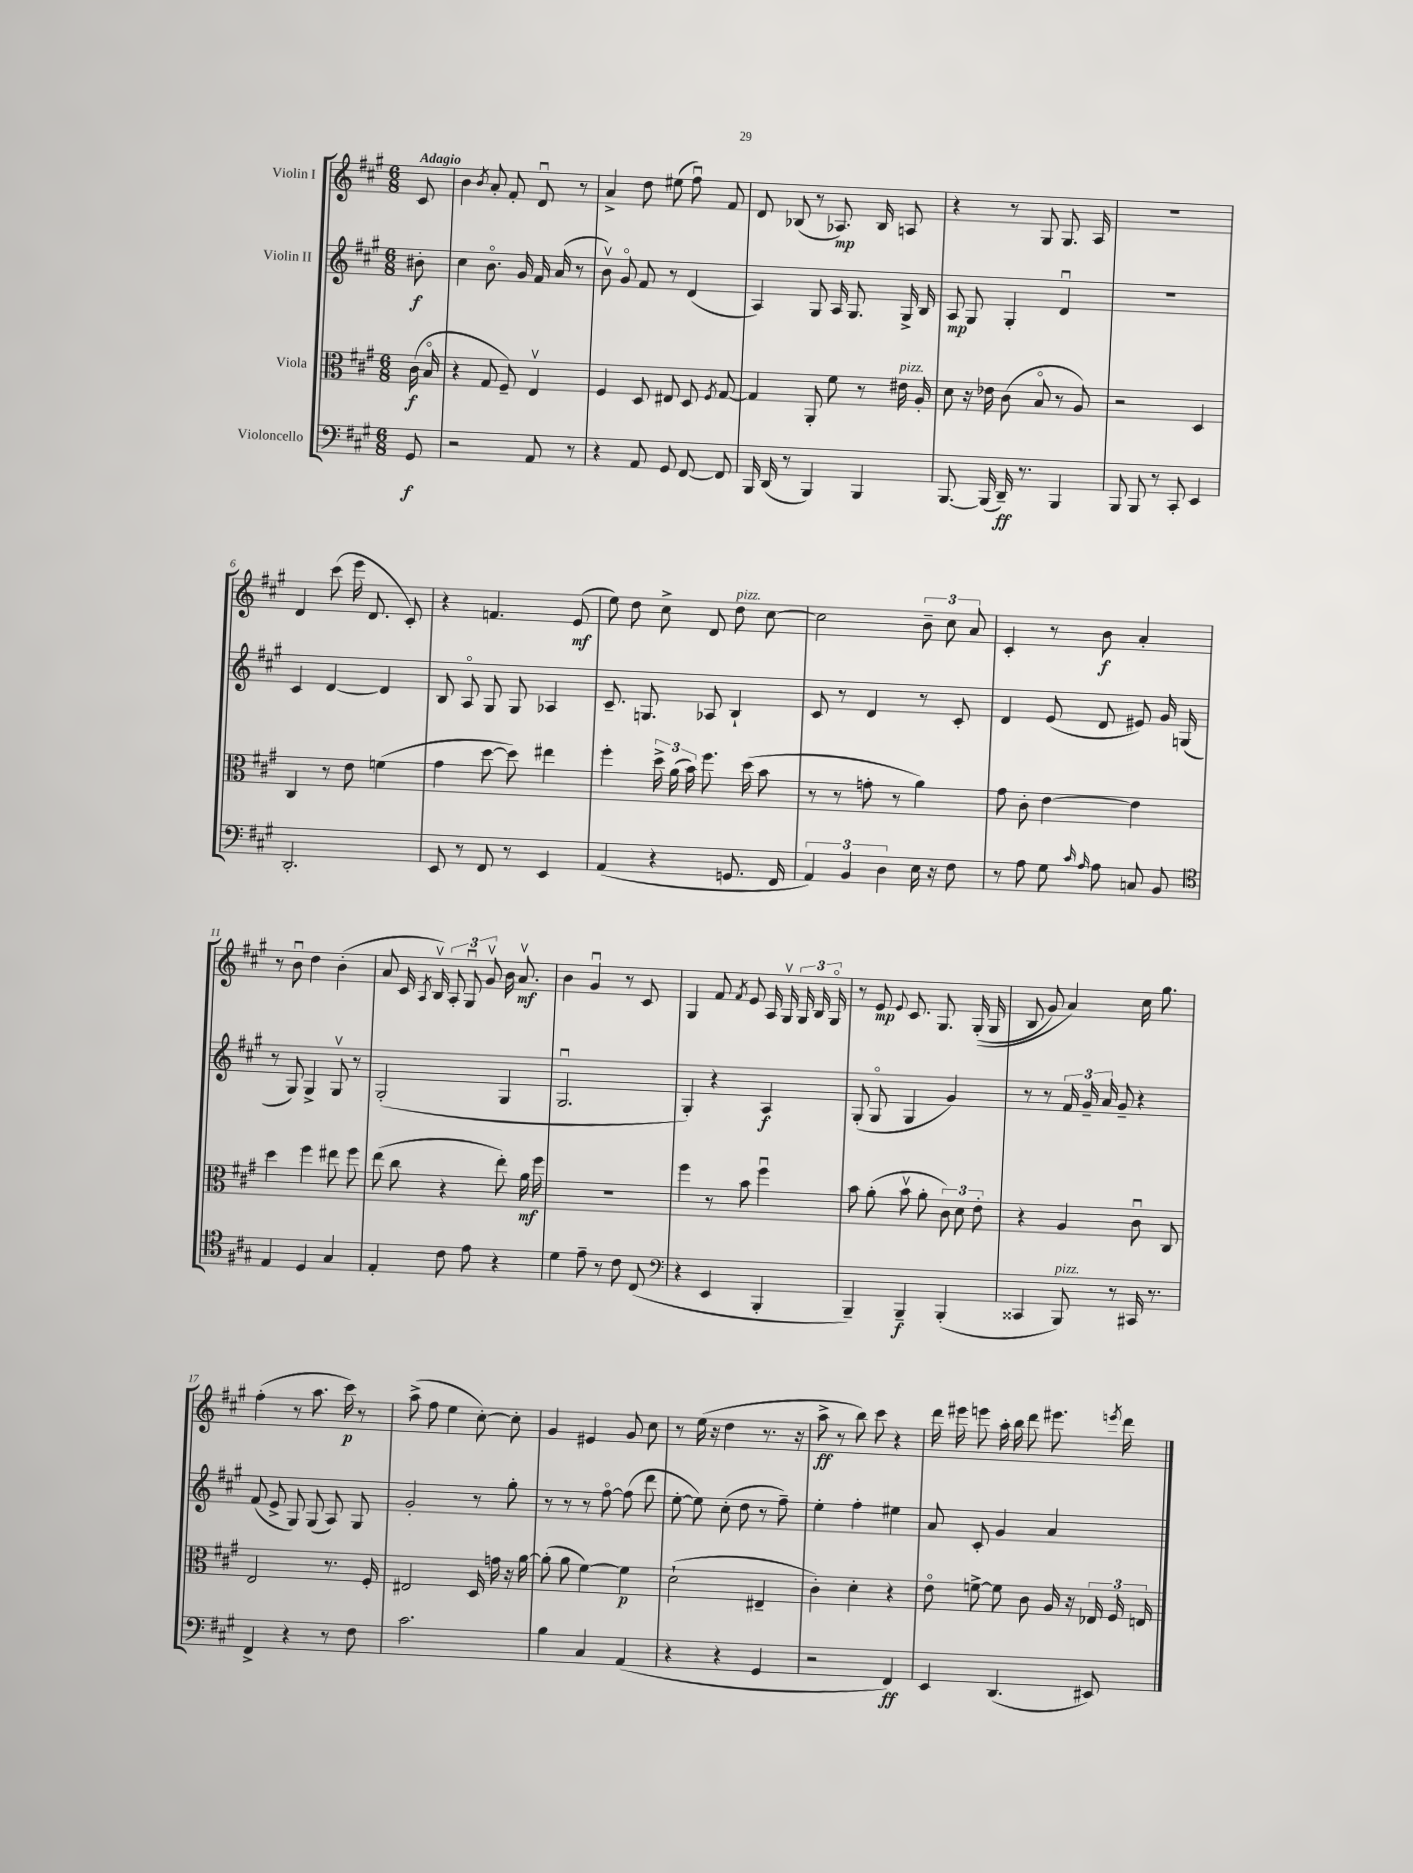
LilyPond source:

<<
\new StaffGroup <<
\new Staff = "s0" \with { instrumentName = "Violin I" } {
    \clef treble \key a \major \numericTimeSignature \time 6/8 \partial 8 \tempo "Adagio"
    \autoBeamOff cis'8 |
    b'4 \acciaccatura { b'8 } a'8-. fis'8-. d'8\downbow r8 |
    a'4-> d''8 eis''8( fis''8\downbow) fis'8 |
    d'8 bes8( r8 aes8.\mp) bes16 a8 |
    r4 r8 gis8 gis8. a16 |
    R2. |
    d'4 cis'''8( e'''16 d'8. cis'8-.) |
    r4 f'4. e'8\mf( |
    e''8) d''8 cis''8-> d'8 d''8^\markup { \italic "pizz." } cis''8~ |
    cis''2 \tuplet 3/2 { b'8-- cis''8 a'8 } |
    cis'4-. r8 b'8\f a'4-. |
    r8 b'8\downbow d''4 b'4-.( |
    a'8 cis'16 \acciaccatura { a8 } b16\upbow) \tuplet 3/2 { a8-. gis8\downbow gis'8\upbow } b'16 a'8.\upbow\mf |
    b'4 gis'4\downbow r8 cis'8 |
    gis4 fis'8 \acciaccatura { fis'8 } e'8 a16 gis16\upbow \tuplet 3/2 { gis16 b16 gis16\flageolet } |
    r8 e'8\mp \appoggiatura { e'8 } cis'8. gis8. gis16-.(\( gis16 |
    b8 gis'8) a'4\) cis''16 gis''8. |
    fis''4-.( r8 a''8. cis'''16\p) r8 |
    a''8->( fis''8 e''4 cis''8~-.) cis''8-. |
    gis'4 eis'4 gis'8 cis''8 |
    r8 e''16( r16 d''4 r8. r16 |
    a''8->\ff r8 b''8) cis'''8 r4 |
    d'''16 eis'''16 e'''8 a''16-. b''16 d'''8 eis'''8. \acciaccatura { e'''8 } d'''16 \bar "|." |
}
\new Staff = "s1" \with { instrumentName = "Violin II" } {
    \clef treble \key a \major \numericTimeSignature \time 6/8 \partial 8
    \autoBeamOff bis'8-.\f |
    cis''4 b'8.\flageolet gis'16 fis'16 a'16( r8 |
    b'8\upbow) gis'8\flageolet fis'8 r8 d'4( |
    a4) gis8 a16 gis8. gis16-> b16 |
    a8\mp gis8 gis4-. d'4\downbow |
    R2. |
    cis'4 d'4~ d'4 |
    b8 a8\flageolet gis8 gis8 aes4 |
    cis'8.-- g8. aes8 b4-! |
    cis'8 r8 d'4 r8 cis'8-. |
    d'4 e'8( d'8 eis'8) gis'16 g16( |
    r8 gis8) gis4-> gis8\upbow r8 |
    gis2-.( gis4 |
    gis2.\downbow |
    gis4-.) r4 a4\f |
    gis8-.( gis8\flageolet gis4 gis'4) |
    r8 r8 \tuplet 3/2 { fis'16 gis'16-- a'16 } gis'8-- r4 |
    fis'8( e'8-> gis8) gis8( a8) gis8 |
    gis'2-. r8 gis''8-. |
    r8 r8 r8 fis''8~\flageolet fis''8( d'''8 |
    e''8~-. e''8) cis''8-.( d''8 r8 fis''8--) |
    e''4-. fis''4-. eis''4 |
    a'8 cis'8-. gis'4 a'4 \bar "|." |
}
\new Staff = "s2" \with { instrumentName = "Viola" } {
    \clef alto \key a \major \numericTimeSignature \time 6/8 \partial 8
    \autoBeamOff cis'16\f( b16\flageolet |
    r4 gis8 fis8--) e4\upbow |
    fis4 d8 eis8 d8 \acciaccatura { fis8 } gis8~ |
    gis4 a,8-. fis'8 r8 eis'16^\markup { \italic "pizz." } a16-. |
    d'8 r16 ees'16 cis'8( b8\flageolet r8 a8) |
    r2 d4 |
    cis4 r8 e'8 f'4( |
    gis'4 d''8~ d''8) eis''4 |
    fis''4-. \tuplet 3/2 { d''16-> a'16( b'16) } fis''8. d''16( b'8 |
    r8 r8 g'8-. r8 a'4) |
    gis'8 cis'8-. e'4~ e'4 |
    d''4 fis''4 eis''8 fis''8 |
    e''8( cis''8 r4 e''8-.) a'16\mf fis''16 |
    R2. |
    fis''4 r8 b'8 fis''4\downbow |
    b'8 a'8-.( b'8\upbow a'8-. \tuplet 3/2 { cis'8) d'8 e'8-. } |
    r4 a4 cis'8\downbow cis8 |
    e2 r8. fis16-. |
    eis2 d16 g'16 r16 a'16~ |
    a'8-.( a'8 fis'4~) fis'4\p |
    d'2-!( eis4-- |
    cis'4-.) d'4-. r4 |
    e'8\flageolet f'8~-> f'8 cis'8 a16 r16 \tuplet 3/2 { ees16 fis16 e16 } \bar "|." |
}
\new Staff = "s3" \with { instrumentName = "Violoncello" } {
    \clef bass \key a \major \numericTimeSignature \time 6/8 \partial 8
    \autoBeamOff gis,8\f |
    r2 a,8 r8 |
    r4 a,8 gis,8 fis,8~ fis,8 |
    b,,16 d,16( r8 b,,4) b,,4 |
    b,,8.~ b,,16( d,16--\ff) r8. b,,4 |
    b,,8 b,,8 r8 cis,8-. e,4 |
    d,2.-. |
    e,8 r8 fis,8 r8 e,4 |
    a,4( r4 g,8. fis,16 |
    \tuplet 3/2 { a,4) b,4 d4 } e16 r16 fis8 |
    r8 a8 gis8 \grace { cis'16 a16 } a8 c8 b,8 |
    \clef tenor e4 d4 gis4 |
    e4-. cis'8 e'8 r4 |
    d'4 e'8-- r8 cis'8 cis8( |
    \clef bass r4 e,4 b,,4-. |
    b,,4--) b,,4--\f b,,4-.( |
    cisis,4 b,,8^\markup { \italic "pizz." }) r8 cis,16 r8. |
    fis,4-> r4 r8 fis8 |
    cis'2. |
    b4 cis4 a,4( |
    r4 r4 gis,4 |
    r2 fis,4\ff) |
    e,4 d,4.( eis,8) \bar "|." |
}
>>
>>
